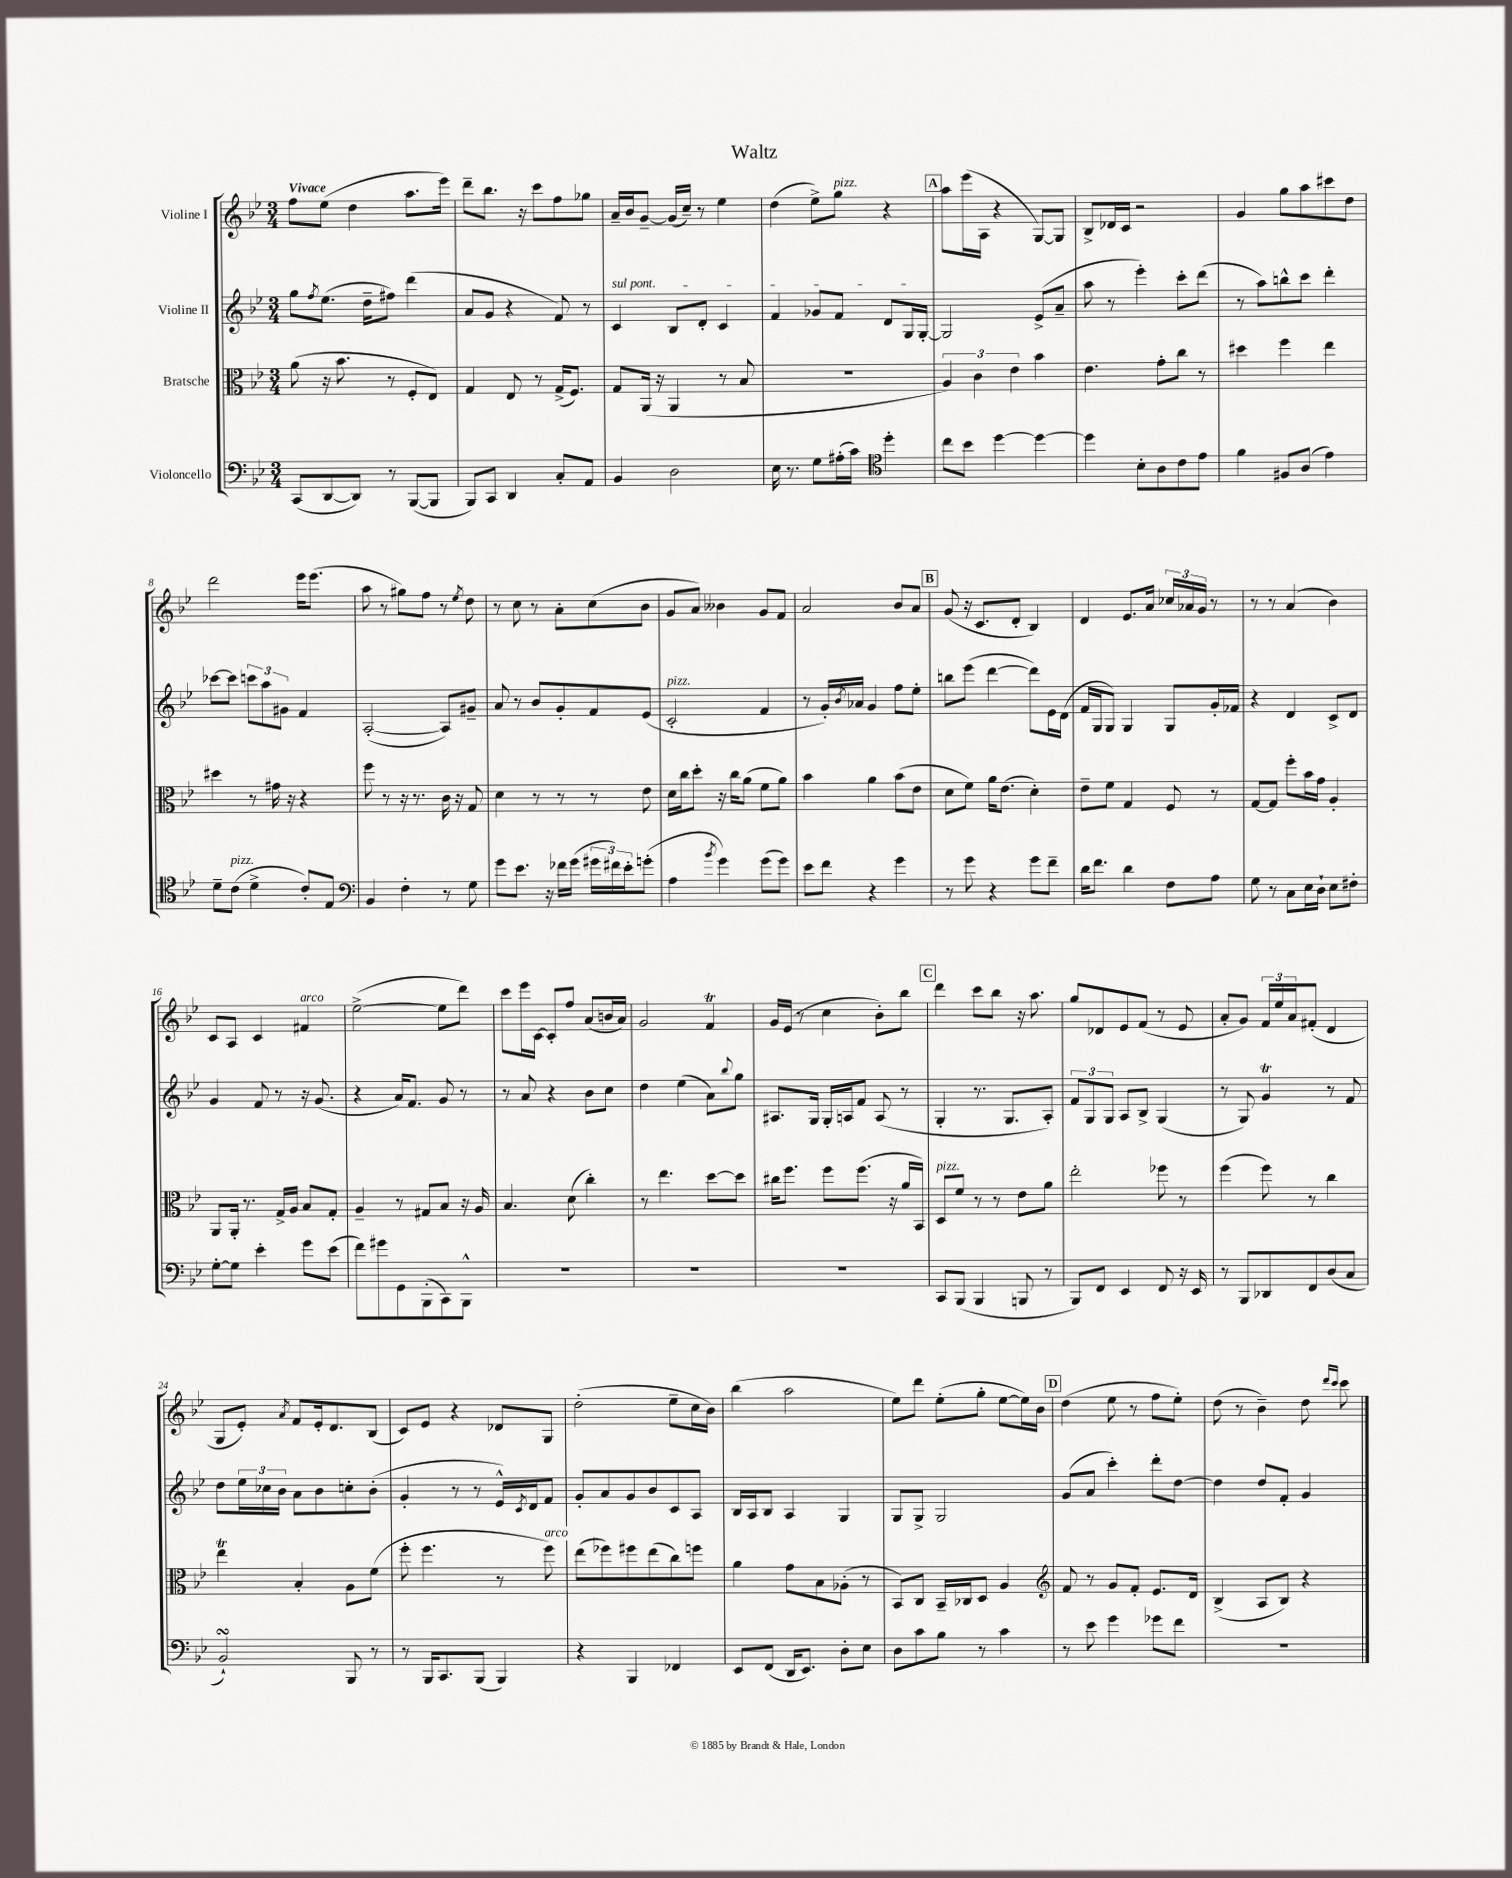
\header { title = "Waltz" }
<<
\new StaffGroup <<
\new Staff = "s0" \with { instrumentName = "Violine I" } {
    \clef treble \key bes \major \numericTimeSignature \time 3/4 \tempo "Vivace"
    f''8 ees''8( d''4 a''8. ees'''16) |
    d'''8-- bes''8. r16 c'''8 f''8 ges''8 |
    a'16-- bes'16 g'8~-- g'16( c''16--) r8 ees''4 |
    d''4( ees''8->) g''8^\markup { \italic "pizz." } r4 |
    \mark \markup { \box "A" } a''8 ees'''16( a16 r4 g8~) g8 |
    bes8-> des'16 c'16 r2 |
    g'4 g''8 a''8 cis'''8 d''8 |
    d'''2 ees'''16 ees'''8.( |
    a''8 r8 gis''8) f''8 r8 \acciaccatura { ees''8 } d''8 |
    r8 c''8 r8 a'8-. c''8( bes'8 |
    g'8 a'8) beses'4 g'8 f'8 |
    a'2 bes'8 a'8 |
    \mark \markup { \box "B" } g'8( r16 c'8. d'8-. bes4) |
    d'4 ees'8. a'16 \tuplet 3/2 { ces''16 aes'16 g'16 } r8 |
    r8 r8 a'4( bes'4) |
    c'8 a8 c'4 fis'4^\markup { \italic "arco" } |
    ees''2~->( ees''8 d'''8) |
    c'''8 ees'''16 c'16~ c'8-. f''8 a'8( b'16 a'16) |
    g'2 f'4\trill |
    g'16 ees'16( r8 c''4 bes'8-.) bes''8 |
    \mark \markup { \box "C" } d'''4 c'''8 bes''8 r16 a''8. |
    g''8 des'8 ees'8 f'8( r8 ees'8 |
    a'8-. g'8) \tuplet 3/2 { f'16 ees''16 a'16 } fis'8-.( d'4 |
    g8 ees'8-.) \acciaccatura { a'8 } f'8 ees'16-. d'8. bes8( |
    c'8) ees'8 r4 des'8 g8 |
    d''2-.( ees''8-- c''16 bes'16) |
    bes''4( a''2 |
    ees''8) d'''8 ees''8-.( g''8-. ees''8~ ees''16) bes'16 |
    \mark \markup { \box "D" } d''4( ees''8 r8 f''8 ees''8-.) |
    d''8( r8 bes'4--) d''8 \grace { d'''16 c'''16 } c'''8 \bar "|." |
}
\new Staff = "s1" \with { instrumentName = "Violine II" } {
    \clef treble \key bes \major \numericTimeSignature \time 3/4
    g''8 \acciaccatura { f''8 } ees''8.( d''16-- fis''8) d'''4( |
    a'8 g'8 r4 f'8) r8 |
    \once \override TextSpanner.bound-details.left.text = \markup { \italic "sul pont." } c'4\startTextSpan bes8 d'8-. c'4 |
    f'4 ges'8 f'8 d'8 g16 g16~-.\stopTextSpan |
    \mark \markup { \box "A" } g2 ees'8->( a'8-- |
    a''8 r8 ees'''4-.) c'''8-. d'''8( |
    r8 a''8) b''8-^ c'''8 d'''4-. |
    ces'''8~ ces'''8 \tuplet 3/2 { c'''8 a''8 gis'8 } f'4 |
    a2~-.( a8) gis'8-- |
    a'8 r8 bes'8 g'8-. f'8 ees'8( |
    c'2-.^\markup { \italic "pizz." } f'4 |
    r8 g'16-.) \acciaccatura { bes'8 } aes'16 g'4 f''8 ees''8-. |
    \mark \markup { \box "B" } b''8 ees'''8( d'''4~ d'''8) ees'16 d'16( |
    f'16 g16 g8) g4 g8 g'16-. fes'16 |
    r4 d'4 c'8-> d'8 |
    g'4 f'8 r8 r16 g'8.( |
    r4 a'16) f'8. g'8 r8 |
    r8 a'8 r4 bes'8 c''8 |
    d''4 ees''4( a'8) \appoggiatura { bes''8 } g''8 |
    ais8. g16 g16-. a16 f'8 a8( r8 |
    \mark \markup { \box "C" } g4-. r8. g8. a8-.) |
    \tuplet 3/2 { f'8 g8 g8 } a8 bes8-> g4( |
    r8 g8) g'4\trill r8 f'8 |
    d''8 \tuplet 3/2 { ees''16 ces''16 bes'16 } a'8 bes'8 c''8-. bes'8-.( |
    g'4-. r8 r8 ees'16-^) \acciaccatura { c'8 } d'16 f'8 |
    g'8-. a'8 g'8 bes'8 c'8 a8 |
    bes16 a16 bes8 a4 g4 |
    g8 g8-> g2 |
    \mark \markup { \box "D" } g'8( a'8 c'''4-.) d'''8-. d''8~ |
    d''4 d''8 f'8-. g'4 \bar "|." |
}
\new Staff = "s2" \with { instrumentName = "Bratsche" } {
    \clef alto \key bes \major \numericTimeSignature \time 3/4
    a'8( r16 bes'8. r8 f8-. ees8) |
    g4 ees8 r8 g16->( f8.) |
    g8 a,16( r16 a,4 r8 bes8 |
    R2. |
    \mark \markup { \box "A" } \tuplet 3/2 { a4) c'4 ees'4 } bes'4 |
    ees'4. g'8-. c''8 r8 |
    dis''4 f''4 ees''4 |
    dis''4 r8 gis'16 r16 r4 |
    f''8 r8 r16 r8. c'16 r16 g8 |
    d'4 r8 r8 r8 ees'8 |
    d'16 c''16 d''8-. r16 c''16 a'8( f'8 a'8) |
    bes'4 a'4 bes'8( ees'8 |
    \mark \markup { \box "B" } d'8 f'8) a'16 ees'8.( d'4-.) |
    ees'8-- f'8 g4 f8 r8 |
    g8~ g8 f''8-. bes'16 g'16 a4-. |
    a,8 a,16-. r8. g16-> a16 bes8 g8-. |
    a4-- r8 gis8 bes8 r16 a16 |
    bes4. d'8( c''4-.) |
    r8 ees''4. d''8~ d''8 |
    cis''16 f''8. f''8 f''8.( r16 a'16 bes,16) |
    \mark \markup { \box "C" } d8^\markup { \italic "pizz." } f'8 r8 r8 ees'8 a'8 |
    ees''2-. fes''8 r8 |
    f''4( f''8) r8 c''4 |
    ees''4\trill bes4-. a8 f'8( |
    f''8-. f''4. r8 f''8^\markup { \italic "arco" }) |
    ees''8( fes''8) fis''8 ees''8( c''8) f''8 |
    a'4 g'8 bes8 aes8-.( r8 |
    bes,8) c8 bes,16-- ces16 d8 a4 |
    \mark \markup { \box "D" } \clef treble f'8 r8 g'8 f'8-. ees'8. d'16 |
    bes4->( a8 bes8) r4 \bar "|." |
}
\new Staff = "s3" \with { instrumentName = "Violoncello" } {
    \clef bass \key bes \major \numericTimeSignature \time 3/4
    c,8( d,8~ d,8) r8 bes,,8~( bes,,8 |
    bes,,8) c,8 d,4 c8-. a,8 |
    bes,4 d2 |
    ees16 r8. g8 ais16-.( c'16) \clef tenor d''4-. |
    \mark \markup { \box "A" } c''8 bes'8 d''4~ d''4~ |
    d''4 bes8-. a8 c'8 ees'8 |
    f'4 fis8 a8( ees'4) |
    d'8-- c'8^\markup { \italic "pizz." }( d'4-> c'8-.) ees8 |
    \clef bass bes,4 f4-. r8 g8 |
    g'8 ees'8. r16 fes'16 g'16( \tuplet 3/2 { gis'16 fis'16) ees'16-. } g'8-.( |
    a4 \acciaccatura { bes'8 } g'4) g'8( g'8) |
    ees'8 f'8 r4 g'4 |
    \mark \markup { \box "B" } r8 g'8 r4 g'8 f'8-- |
    d'16 f'8. d'4 f8 a8 |
    g8 r8 c8 ees16 d16-! ees8 fis8-. |
    g8~-. g8 ees'4-. g'8 ees'8( |
    f'8) gis'8 g,8 bes,,8-.( c,8) bes,,8-^ |
    R2. |
    R2. |
    R2. |
    \mark \markup { \box "C" } c,8 bes,,8( bes,,4 b,,8 r8 |
    bes,,8) f,8 ees,4 f,8 r16 ees,16 |
    r8 bes,,8 des,8 f,8 d8( c8 |
    bes,2-!\turn) bes,,8 r8 |
    r8 bes,,16 c,8. bes,,8( bes,,4) |
    r4 bes,,4 fes,4 |
    ees,8 f,8( d,16 ees,8.) d8-. ees8 |
    d8 c'8 bes8 r8 c'4 |
    \mark \markup { \box "D" } r8 ees'8 g'4 ges'8 f'8 |
    R2. \bar "|." |
}
>>
>>
